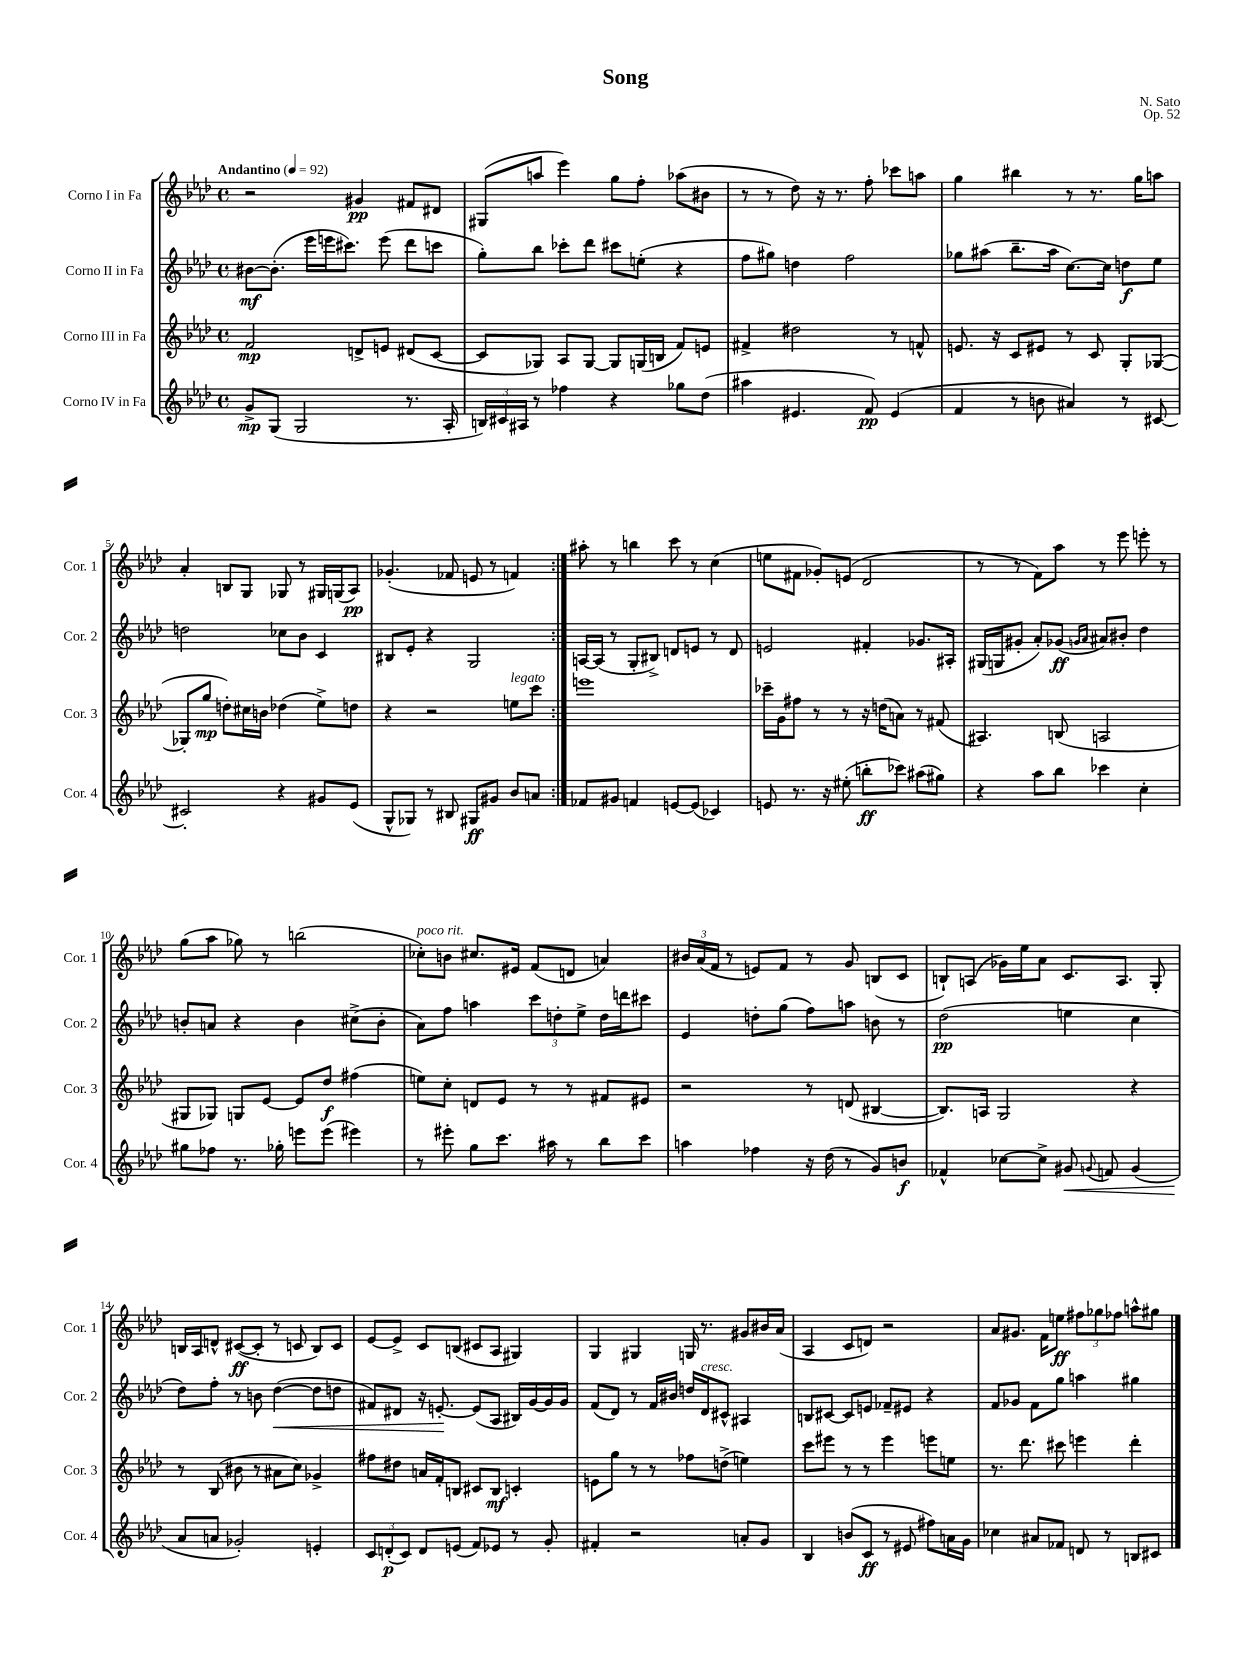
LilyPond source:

\header { title = "Song" composer = "N. Sato" opus = "Op. 52" }
<<
\new StaffGroup <<
\new Staff = "s0" \with { instrumentName = "Corno I in Fa" shortInstrumentName = "Cor. 1" } {
    \clef treble \key aes \major \defaultTimeSignature \time 4/4 \tempo "Andantino" 4 = 92
    \autoBeamOff \repeat volta 2 { r2 gis'4\pp fis'8[ dis'8] |
    gis8[( a''8] ees'''4) g''8[ f''8]-. aes''8[( bis'8] |
    r8 r8 des''8) r16 r8. f''8-. ces'''8[ a''8] |
    g''4 bis''4 r8 r8. g''16[ a''8] |
    aes'4-. b8[ g8] ges8 r8 gis16[ g16( aes8]\pp) |
    ges'4.-.( fes'8 e'8 r8 f'4) | }
    ais''8-. r8 b''4 c'''8 r8 c''4( |
    e''8[ fis'8] ges'8[-.) e'8]( des'2 |
    r8 r8 f'8[) aes''8] r8 ees'''8 e'''8-. r8 |
    g''8[( aes''8] ges''8) r8 b''2( |
    ces''8[-.^\markup { \italic "poco rit." }) b'8] cis''8.[ eis'16] f'8[( d'8] a'4) |
    \tuplet 3/2 { bis'16[ aes'16( f'16] } r8 e'8[) f'8] r8 g'8 b8[( c'8] |
    b8[-!) a8]( ges'16[) ees''16 aes'8] c'8.[ a8.] g8-. |
    b16[ aes16 d'8]-^ cis'8[~\ff( cis'8]-. r8 c'8 b8[) c'8] |
    ees'8[~ ees'8]-> c'8[ b8]( cis'8[ aes8] gis4) |
    g4 gis4 g16 r8. gis'8[ bis'16 aes'16]( |
    aes4 c'8[ d'8]) r2 |
    aes'8[ gis'8.] f'16[ e''8]\ff \tuplet 3/2 { fis''8[ ges''8 fes''8] } a''8[-^ gis''8] \bar "|." |
}
\new Staff = "s1" \with { instrumentName = "Corno II in Fa" shortInstrumentName = "Cor. 2" } {
    \clef treble \key aes \major \defaultTimeSignature \time 4/4
    \autoBeamOff \repeat volta 2 { bis'8[~\mf bis'8.]-.( ees'''16[ e'''16 cis'''8.]) e'''8( des'''8[ c'''8] |
    g''8[-.) bes''8] ces'''8[-. des'''8] cis'''8[ e''8]-.( r4 |
    f''8[ gis''8]) d''4 f''2 |
    ges''8[ ais''8]( bes''8.[-- ais''16] c''8.[~) c''16] d''8[\f ees''8] |
    d''2 ces''8[ bes'8] c'4 |
    bis8[ ees'8]-. r4 g2 | }
    a16[~ a16]( r8 g8[-. bis8]->) d'8[ e'8] r8 d'8 |
    e'2 fis'4-. ges'8.[ ais16]-. |
    gis16[( g16 gis'8]-. aes'8[-.) ges'8]\ff( \grace { g'16[ aes'16] } ais'8[) bis'8]-. des''4 |
    b'8[-. a'8] r4 b'4 cis''8[->( b'8]-. |
    aes'8[) f''8] a''4 \tuplet 3/2 { c'''8[ d''8-. ees''8]-> } d''16[ d'''16 cis'''8] |
    ees'4 d''8[-. g''8]( f''8[) a''8] b'8 r8 |
    des''2\pp( e''4 c''4 |
    des''8[) f''8]-. r8 b'8 des''4~\<( des''8[ d''8] |
    fis'8[) dis'8] r16 e'8.~-.\! e'8[( aes8] bis16[) g'16~ g'16 g'16] |
    f'8[( des'8]) r8 f'16[ bis'16] d''16[ des'16^\markup { \italic "cresc." } cis'8]-^ ais4 |
    b8[ cis'8]~ cis'8[ e'8] fes'8[-- eis'8] r4 |
    f'8[ ges'8] f'8[ g''8] a''4 gis''4 \bar "|." |
}
\new Staff = "s2" \with { instrumentName = "Corno III in Fa" shortInstrumentName = "Cor. 3" } {
    \clef treble \key aes \major \defaultTimeSignature \time 4/4
    \autoBeamOff \repeat volta 2 { f'2\mp d'8[-> e'8] dis'8[( c'8]~ |
    c'8[ ges8]) aes8[ ges8]~ ges8[ g16( b16] f'8[) e'8] |
    fis'4-> dis''2 r8 f'8-^ |
    e'8. r16 c'8[ eis'8] r8 c'8 g8[-. ges8]~( |
    ges8[-. g''8]\mp d''8[-.) cis''16 b'16] des''4( ees''8[->) d''8] |
    r4 r2 e''8[^\markup { \italic "legato" } c'''8] | }
    e'''1 |
    ces'''16[-- g'16 fis''8] r8 r8 r16 d''16[( a'8]) r8 fis'8( |
    ais4.) b8( a2 |
    gis8[ ges8]) g8[ ees'8]~ ees'8[ des''8]\f fis''4( |
    e''8[) c''8]-. d'8[ ees'8] r8 r8 fis'8[ eis'8] |
    r2 r8 d'8( bis4~ |
    bis8.[) a16] g2 r4 |
    r8 bes8( bis'8 r8 ais'8[ c''8]) ges'4-> |
    fis''8[ dis''8] a'16[ f'16-. b8] cis'8[ b8]\mf c'4-. |
    e'8[ g''8] r8 r8 fes''8[ d''8]->( e''4) |
    c'''8[ eis'''8] r8 r8 eis'''4 e'''8[ e''8] |
    r8. des'''8. cis'''8 e'''4 des'''4-. \bar "|." |
}
\new Staff = "s3" \with { instrumentName = "Corno IV in Fa" shortInstrumentName = "Cor. 4" } {
    \clef treble \key aes \major \defaultTimeSignature \time 4/4
    \autoBeamOff \repeat volta 2 { g'8[->\mp g8]( g2 r8. aes16-. |
    \tuplet 3/2 { b16[) cis'16 ais16] } r8 fes''4 r4 ges''8[ des''8]( |
    ais''4 eis'4. f'8\pp) eis'4( |
    f'4 r8 b'8 ais'4) r8 cis'8~ |
    cis'2-. r4 gis'8[ ees'8]( |
    g8[-^ ges8]) r8 bis8 gis8[\ff gis'8] bes'8[ a'8] | }
    fes'8[ gis'8] f'4 e'8[~ e'8]( ces'4) |
    e'8 r8. r16 eis''8-.( b''8[-.\ff ces'''8]) ais''8[( gis''8]) |
    r4 aes''8[ bes''8] ces'''4 c''4-. |
    gis''8[ fes''8] r8. ges''16-. e'''8[ e'''8]( eis'''4) |
    r8 eis'''8-. g''8[ c'''8.] ais''16 r8 bes''8[ c'''8] |
    a''4 fes''4 r16 des''16( r8 g'8[) b'8]\f |
    fes'4-^ ces''8[~ ces''8]-> gis'8\< \appoggiatura { g'8 } f'8 g'4( |
    aes'8[\! a'8] ges'2-.) e'4-. |
    \tuplet 3/2 { c'8[ d'8-.\p( c'8]) } d'8[ e'8]( f'8[) ees'8] r8 g'8-. |
    fis'4-. r2 a'8[-. g'8] |
    bes4 b'8[( c'8]\ff r8 eis'8 fis''8[) a'16 g'16] |
    ces''4 ais'8[ fes'8] d'8 r8 b8[ cis'8] \bar "|." |
}
>>
>>
